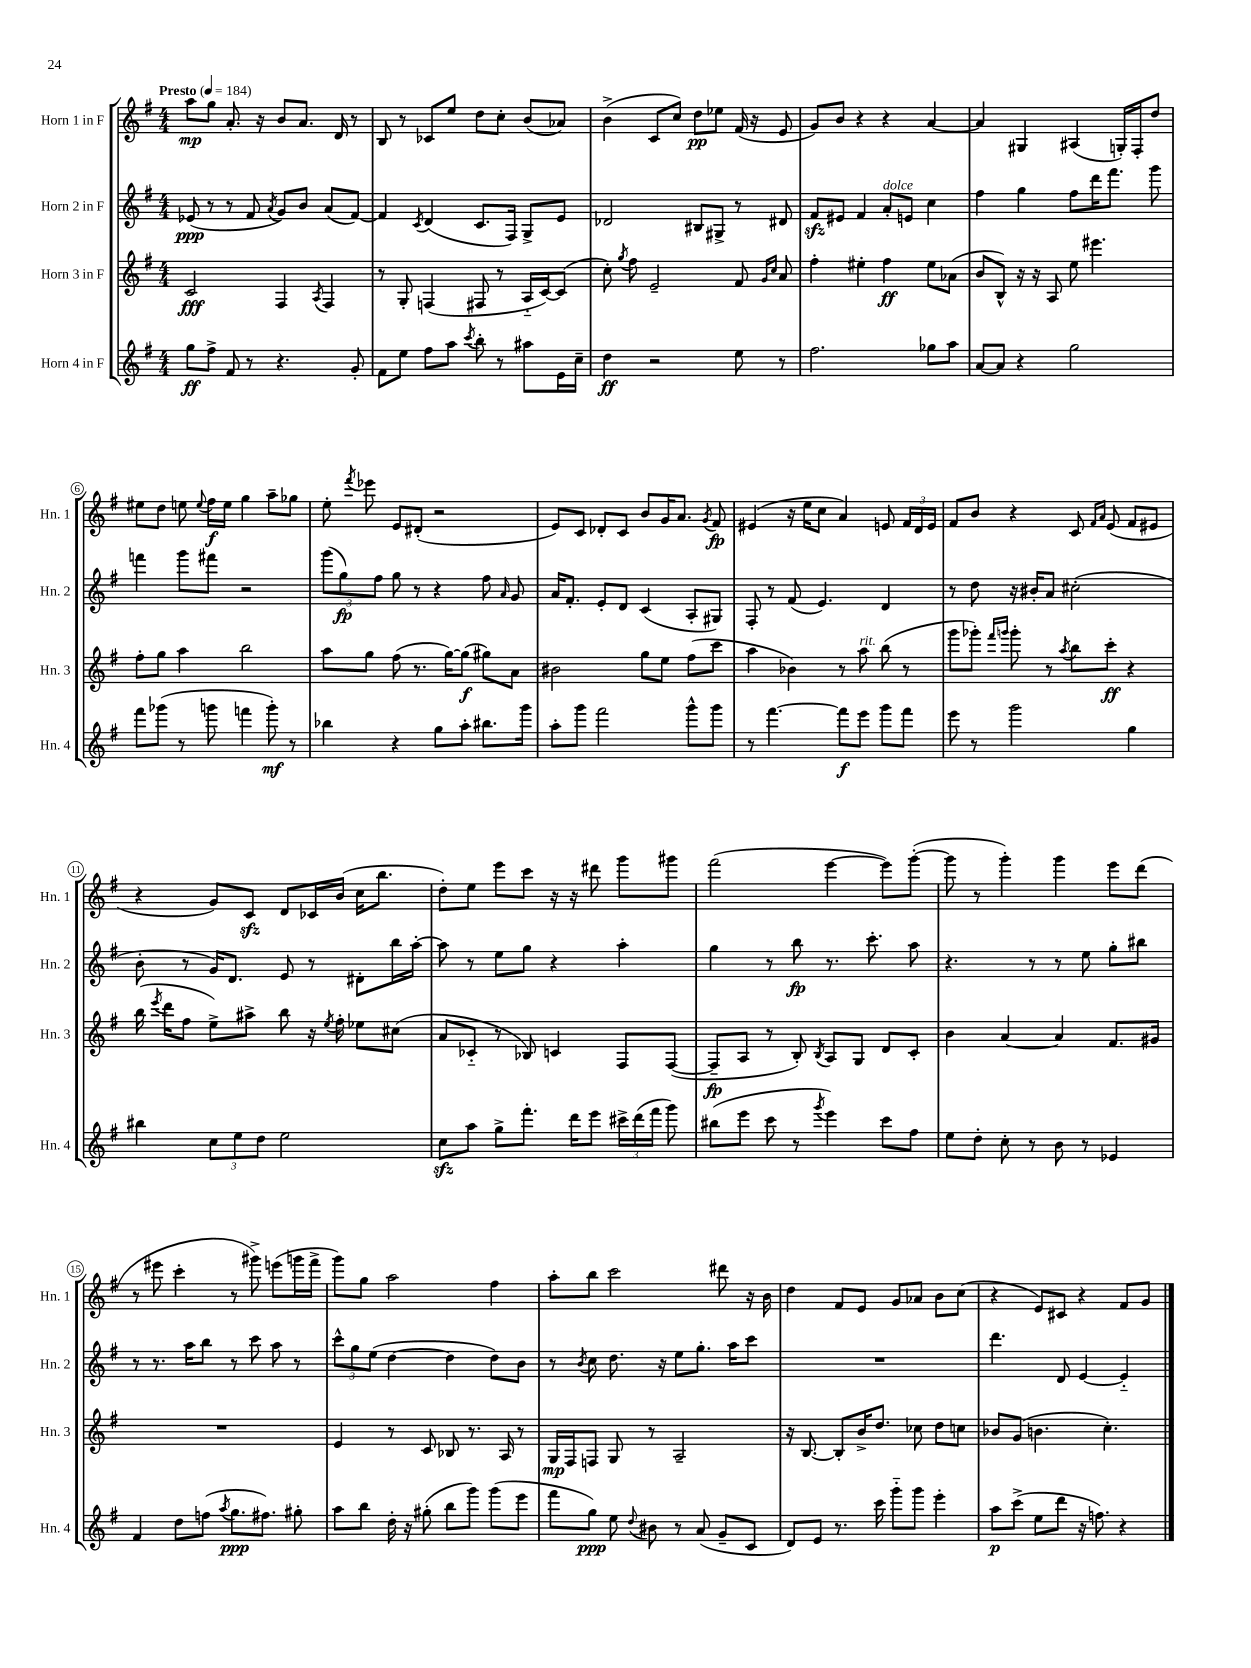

**kern	**dynam	**kern	**dynam	**kern	**dynam	**kern	**dynam
*part4	*part4	*part3	*part3	*part2	*part2	*part1	*part1
*staff4	*staff4	*staff3	*staff3	*staff2	*staff2	*staff1	*staff1
*I"Horn 4 in F	*	*I"Horn 3 in F	*	*I"Horn 2 in F	*	*I"Horn 1 in F	*
*I'Hn. 4	*	*I'Hn. 3	*	*I'Hn. 2	*	*I'Hn. 1	*
*clefG2	*	*clefG2	*	*clefG2	*	*clefG2	*
*k[f#]	*	*k[f#]	*	*k[f#]	*	*k[f#]	*
*M4/4	*	*M4/4	*	*M4/4	*	*M4/4	*
*MM184	*	*MM184	*	*MM184	*	*MM184	*
=1	=1	=1	=1	=1	=1	=1	=1
!	!	!	!	!	!	!LO:TX:a:B:t=Presto	!
8gg\L	ff	2c/	fff	(8e-X/	ppp	8aa\L	mp
8ff#^\J	.	.	.	8r	.	8gg\J	.
8f#/	.	.	.	8r	.	8.a'/	.
8r	.	.	.	8f#/	.	.	.
.	.	.	.	.	.	16r	.
.	.	.	.	8qa/	.	.	.
4.r	.	4F#/	.	8g/L)	.	8b/L	.
.	.	.	.	8b/J	.	8.a/J	.
.	.	8qA/	.	.	.	.	.
.	.	4F#/	.	(8a/L	.	.	.
.	.	.	.	.	.	16d/	.
8g'/	.	.	.	[8f#/J)	.	8r	.
=2	=2	=2	=2	=2	=2	=2	=2
8f#\L	.	8r	.	4f#/]	.	8B/	.
8ee\J	.	8G'/	.	.	.	8r	.
.	.	.	.	8qc/	.	.	.
8ff#\L	.	(4Fn/	.	(4d/	.	8c-X/L	.
8aa\J	.	.	.	.	.	8ee/J	.
8qccc/	.	.	.	.	.	.	.
8bb'\	.	8F#X/	.	8.c/L	.	8dd\L	.
8r	.	8r	.	.	.	8cc'\J	.
.	.	.	.	16F#/Jk)	.	.	.
8aa#X\L	.	16A/LL	.	8G^/L	.	(8b/L	.
.	.	[16c/J)	.	.	.	.	.
16e\L	.	(8c/J]	.	8e/J	.	8a-X/J)	.
16cc~\JJ	.	.	.	.	.	.	.
=3	=3	=3	=3	=3	=3	=3	=3
4dd\	ff	8cc'\)	.	2d-X/	.	(4b^\	.
.	.	8qgg/	.	.	.	.	.
.	.	8ff#\	.	.	.	.	.
2r	.	2e~/	.	.	.	8c/L	.
.	.	.	.	.	.	8cc/J)	.
.	.	.	.	8B#X/L	.	8dd\L	pp
.	.	.	.	8G#X^/J	.	8ee-X\J	.
8ee\	.	8f#/	.	8r	.	(16f#/	.
.	.	.	.	.	.	16r	.
.	.	16qqg/LL	.	.	.	.	.
.	.	16qqcc/JJ	.	.	.	.	.
8r	.	8a/	.	8d#X/	.	8e/	.
=4	=4	=4	=4	=4	=4	=4	=4
2.ff#\	.	4ff#'\	.	8f#zz/L	.	8g/L)	.
.	.	.	.	8e#X/J	.	8b/J	.
.	.	4ee#X'\	.	4f#/	.	4r	.
!	!	!	!	!LO:TX:a:i:t=dolce	!	!	!
.	.	4ff#\	ff	8a'/L	.	4r	.
.	.	.	.	8en/J	.	.	.
8gg-X\L	.	8ee#\L	.	4cc\	.	[4a/	.
8aa\J	.	(8a-X\J	.	.	.	.	.
=5	=5	=5	=5	=5	=5	=5	=5
[8a/L	.	8b/L	.	4ff#\	.	4a/]	.
8a/J]	.	8B^^/J)	.	.	.	.	.
4r	.	16r	.	4gg\	.	4G#X/	.
.	.	16r	.	.	.	.	.
.	.	8A/	.	.	.	.	.
2gg\	.	8ee\	.	8ff#\L	.	(4A#X/	.
.	.	4.eee#X\	.	16ddd\K	.	.	.
.	.	.	.	8.fff#\J	.	.	.
.	.	.	.	.	.	16Gn'/LL)	.
.	.	.	.	.	.	16F#'/J	.
.	.	.	.	8ggg\	.	8dd/J	.
!!LO:LB:g=z
=6	=6	=6	=6	=6	=6	=6	=6
8fff#\L	.	8ff#'\L	.	4fffn\	.	8ee#X\L	.
(8ggg-X\J	.	8gg\J	.	.	.	8dd\J	.
8r	.	4aa\	.	8ggg\L	.	8een\	.
.	.	.	.	.	.	8qqee/	.
8gggn\	.	.	.	8fff#X\J	.	16ff#\LL	f
.	.	.	.	.	.	16ee\JJ	.
4fffn\	.	2bb\	.	2r	.	4gg\	.
8ggg'\)	mf	.	.	.	.	8aa~\L	.
8r	.	.	.	.	.	8gg-X\J	.
=7	=7	=7	=7	=7	=7	=7	=7
4bb-X\	.	8aa\L	.	(12ggg\L	.	8ee'\	.
.	.	.	.	12gg\)	fp	.	.
.	.	.	.	.	.	8qfff#/	.
.	.	8gg\J	.	.	.	8eee-X\	.
.	.	.	.	12ff#\J	.	.	.
4r	.	(8ff#\	.	8gg\	.	8e/L	.
.	.	8.r	.	8r	.	(8d#X'/J	.
8gg\L	.	.	.	4r	.	2r	.
.	.	[16gg\KL)	.	.	.	.	.
8aa'\J	.	(8gg\J]	f	.	.	.	.
8.bb#X\L	.	8gg#X\L)	.	8ff#\	.	.	.
.	.	.	.	16qqa/	.	.	.
.	.	8a\J	.	8g/	.	.	.
16ggg\Jk	.	.	.	.	.	.	.
=8	=8	=8	=8	=8	=8	=8	=8
8aa'\L	.	2b#X\	.	16a/KL	.	8e/L)	.
.	.	.	.	8.f#'/J	.	.	.
8ggg\J	.	.	.	.	.	8c/J	.
2fff#\	.	.	.	8e'/L	.	8d-X'/L	.
.	.	.	.	8d/J	.	8c/J	.
.	.	8gg\L	.	(4c/	.	8b/L	.
.	.	8ee\J	.	.	.	16g/K	.
.	.	.	.	.	.	8.a/J	.
8ggg^^\L	.	(8ff#\L	.	8A'/L	.	.	.
.	.	.	.	.	.	8qg/	.
8ggg\J	.	8ccc\J	.	8G#X/J)	.	8f#/	fp
=9	=9	=9	=9	=9	=9	=9	=9
8r	.	4aa\	.	8F#'/	.	(4e#X/	.
[4.fff#\	.	.	.	8r	.	.	.
.	.	4b-X\)	.	(8f#/	.	16r	.
.	.	.	.	.	.	16ee\KL	.
.	.	.	.	4.e/)	.	8cc\J	.
8fff#\L]	f	8r	.	.	.	4a/)	.
!	!	!LO:TX:a:i:t=rit.	!	!	!	!	!
8eee\J	.	8aa\	.	.	.	.	.
8ggg\L	.	(8bb\	.	4d/	.	8en/	.
8fff#\J	.	8r	.	.	.	24f#/LL	.
.	.	.	.	.	.	24d/	.
.	.	.	.	.	.	24e/JJ	.
=10	=10	=10	=10	=10	=10	=10	=10
8eee\	.	8ggg\L	.	8r	.	8f#/L	.
8r	.	8ggg-X'\J)	.	8dd\	.	8b/J	.
.	.	16qqfff#/LL	.	.	.	.	.
.	.	16qqgggn/JJ	.	.	.	.	.
2ggg\	.	8ggg'\	.	16r	.	4r	.
.	.	.	.	16b#X'/KL	.	.	.
.	.	8r	.	8a/J	.	.	.
.	.	8qaa/	.	.	.	.	.
.	.	8bb\L	.	(2cc#X'\	.	8c/	.
.	.	.	.	.	.	16qqf#/LL	.
.	.	.	.	.	.	16qqa/JJ	.
.	.	8ccc'\J	ff	.	.	(8e/	.
4gg\	.	4r	.	.	.	8f#/L	.
.	.	.	.	.	.	8e#X/J	.
!!LO:LB:g=z
=11	=11	=11	=11	=11	=11	=11	=11
4bb#X\	.	(16bb\	.	8b'\	.	4r	.
.	.	8qeee/	.	.	.	.	.
.	.	16ddd\KL	.	.	.	.	.
.	.	8ff#\J	.	8r	.	.	.
12cc\L	.	8ee^\L)	.	16g/KL)	.	8g/L)	.
.	.	.	.	8.d/J	.	.	.
12ee\	.	.	.	.	.	.	.
.	.	8aa#X^\J	.	.	.	8czz/J	.
12dd\J	.	.	.	.	.	.	.
2ee\	.	8bb\	.	8e/	.	8d/L	.
.	.	16r	.	8r	.	16c-X/L	.
.	.	8qee/	.	.	.	.	.
.	.	16ff#'\	.	.	.	(16b/JJ	.
.	.	8ee-X\L	.	8d#X'\L	.	16cc\KL	.
.	.	.	.	.	.	8.bb\J	.
.	.	(8cc#X\J	.	16bb\L	.	.	.
.	.	.	.	[16aa'\JJ	.	.	.
=12	=12	=12	=12	=12	=12	=12	=12
8cczz\L	.	8a/L	.	8aa\]	.	8dd'\L)	.
8aa\J	.	8c-X/J	.	8r	.	8ee\J	.
8gg^\L	.	8r	.	8ee\L	.	8eee\L	.
8.fff#'\J	.	8B-X/)	.	8gg\J	.	8ccc\J	.
.	.	4cn/	.	4r	.	16r	.
16ddd\KL	.	.	.	.	.	16r	.
8eee\J	.	.	.	.	.	8ddd#X\	.
24ccc#X^\LL	.	8F#/L	.	4aa'\	.	8ggg\L	.
(24ddd\	.	.	.	.	.	.	.
24fff#\JJ	.	.	.	.	.	.	.
8ggg\)	.	([8F#/J	.	.	.	8ggg#X\J	.
=13	=13	=13	=13	=13	=13	=13	=13
(8bb#X\L	.	8F#~/L]	fp	4gg\	.	(2fff#\	.
8eee\J	.	8A/J	.	.	.	.	.
8ccc\	.	8r	.	8r	.	.	.
8r	.	8B'/)	.	8bb\	fp	.	.
8qggg/	.	8qB/	.	.	.	.	.
4eee\)	.	8A/L	.	8.r	.	[4eee\	.
.	.	8G/J	.	.	.	.	.
.	.	.	.	8.ccc'\	.	.	.
8ccc\L	.	8d/L	.	.	.	8eee\L])	.
8ff#\J	.	8c'/J	.	8aa\	.	([8ggg'\J	.
=14	=14	=14	=14	=14	=14	=14	=14
8ee\L	.	4b\	.	4.r	.	8ggg\]	.
8dd'\J	.	.	.	.	.	8r	.
8cc'\	.	[4a/	.	.	.	4ggg'\)	.
8r	.	.	.	8r	.	.	.
8b\	.	4a/]	.	8r	.	4ggg\	.
8r	.	.	.	8ee\	.	.	.
4e-X/	.	8.f#/L	.	8gg'\L	.	8eee\L	.
.	.	.	.	8bb#X\J	.	(8ddd\J	.
.	.	16g#X/Jk	.	.	.	.	.
!!LO:LB:g=z
=15	=15	=15	=15	=15	=15	=15	=15
4f#/	.	1r	.	8r	.	8r	.
.	.	.	.	8.r	.	8eee#X\	.
8dd\L	.	.	.	.	.	4ccc'\	.
.	.	.	.	16aa\KL	.	.	.
(8ffn\J	.	.	.	8bb\J	.	.	.
8qaa/	.	.	.	.	.	.	.
8.gg\L	ppp	.	.	8r	.	8r	.
.	.	.	.	8ccc\	.	8ggg#X^\)	.
8.ff#X\J)	.	.	.	.	.	.	.
.	.	.	.	8aa\	.	(8eeen\L	.
8gg#X'\	.	.	.	8r	.	16gggn\L	.
.	.	.	.	.	.	16fff#^\JJ	.
=16	=16	=16	=16	=16	=16	=16	=16
8aa\L	.	4e/	.	12ccc^^\L	.	8ggg\L)	.
.	.	.	.	12gg\	.	.	.
8bb\J	.	.	.	.	.	8gg\J	.
.	.	.	.	(12ee\J	.	.	.
16dd'\	.	8r	.	[4dd\	.	2aa\	.
16r	.	.	.	.	.	.	.
(8gg#X'\	.	8c/	.	.	.	.	.
8bb\L	.	8B-X/	.	4dd\]	.	.	.
8ggg\J)	.	8.r	.	.	.	.	.
(8ggg\L	.	.	.	8dd\L)	.	4ff#\	.
.	.	16A/	.	.	.	.	.
8eee\J	.	8r	.	8b\J	.	.	.
=17	=17	=17	=17	=17	=17	=17	=17
8fff#\L	.	16G/LL	mp	8r	.	8aa'\L	.
.	.	16F#/J	.	.	.	.	.
.	.	.	.	8qb/	.	.	.
8gg\J)	ppp	8Fn/J	.	8cc\	.	8bb\J	.
8ee\	.	8G/	.	8.dd\	.	2ccc\	.
8qqdd/	.	.	.	.	.	.	.
8b#X\	.	8r	.	.	.	.	.
.	.	.	.	16r	.	.	.
8r	.	2A~/	.	8ee\L	.	.	.
(8a/	.	.	.	8.gg'\J	.	.	.
8g~/L	.	.	.	.	.	8ddd#X\	.
.	.	.	.	16aa\KL	.	.	.
8c/J	.	.	.	8ccc\J	.	16r	.
.	.	.	.	.	.	16b\	.
=18	=18	=18	=18	=18	=18	=18	=18
8d/L)	.	16r	.	1r	.	4dd\	.
.	.	[8.B/	.	.	.	.	.
8e/J	.	.	.	.	.	.	.
8.r	.	8B'/L]	.	.	.	8f#/L	.
.	.	16b^/K	.	.	.	8e/J	.
16ccc\	.	8.dd/J	.	.	.	.	.
8ggg\L	.	.	.	.	.	8g/L	.
8ggg\J	.	8cc-X\	.	.	.	8a-X/J	.
4eee'\	.	8dd\L	.	.	.	8b\L	.
.	.	8ccn\J	.	.	.	(8cc\J	.
=19	=19	=19	=19	=19	=19	=19	=19
8aa\L	p	8b-X/L	.	4.ddd\	.	4r	.
(8ccc^\J	.	(8g/J	.	.	.	.	.
8ee\L	.	4.bn\	.	.	.	8e/L)	.
8ddd\J	.	.	.	8d/	.	8c#X/J	.
16r	.	.	.	[4e/	.	4r	.
8.ffn\)	.	.	.	.	.	.	.
.	.	4.cc'\)	.	.	.	.	.
4r	.	.	.	4e/]	.	8f#/L	.
.	.	.	.	.	.	8g/J	.
==	==	==	==	==	==	==	==
*-	*-	*-	*-	*-	*-	*-	*-
